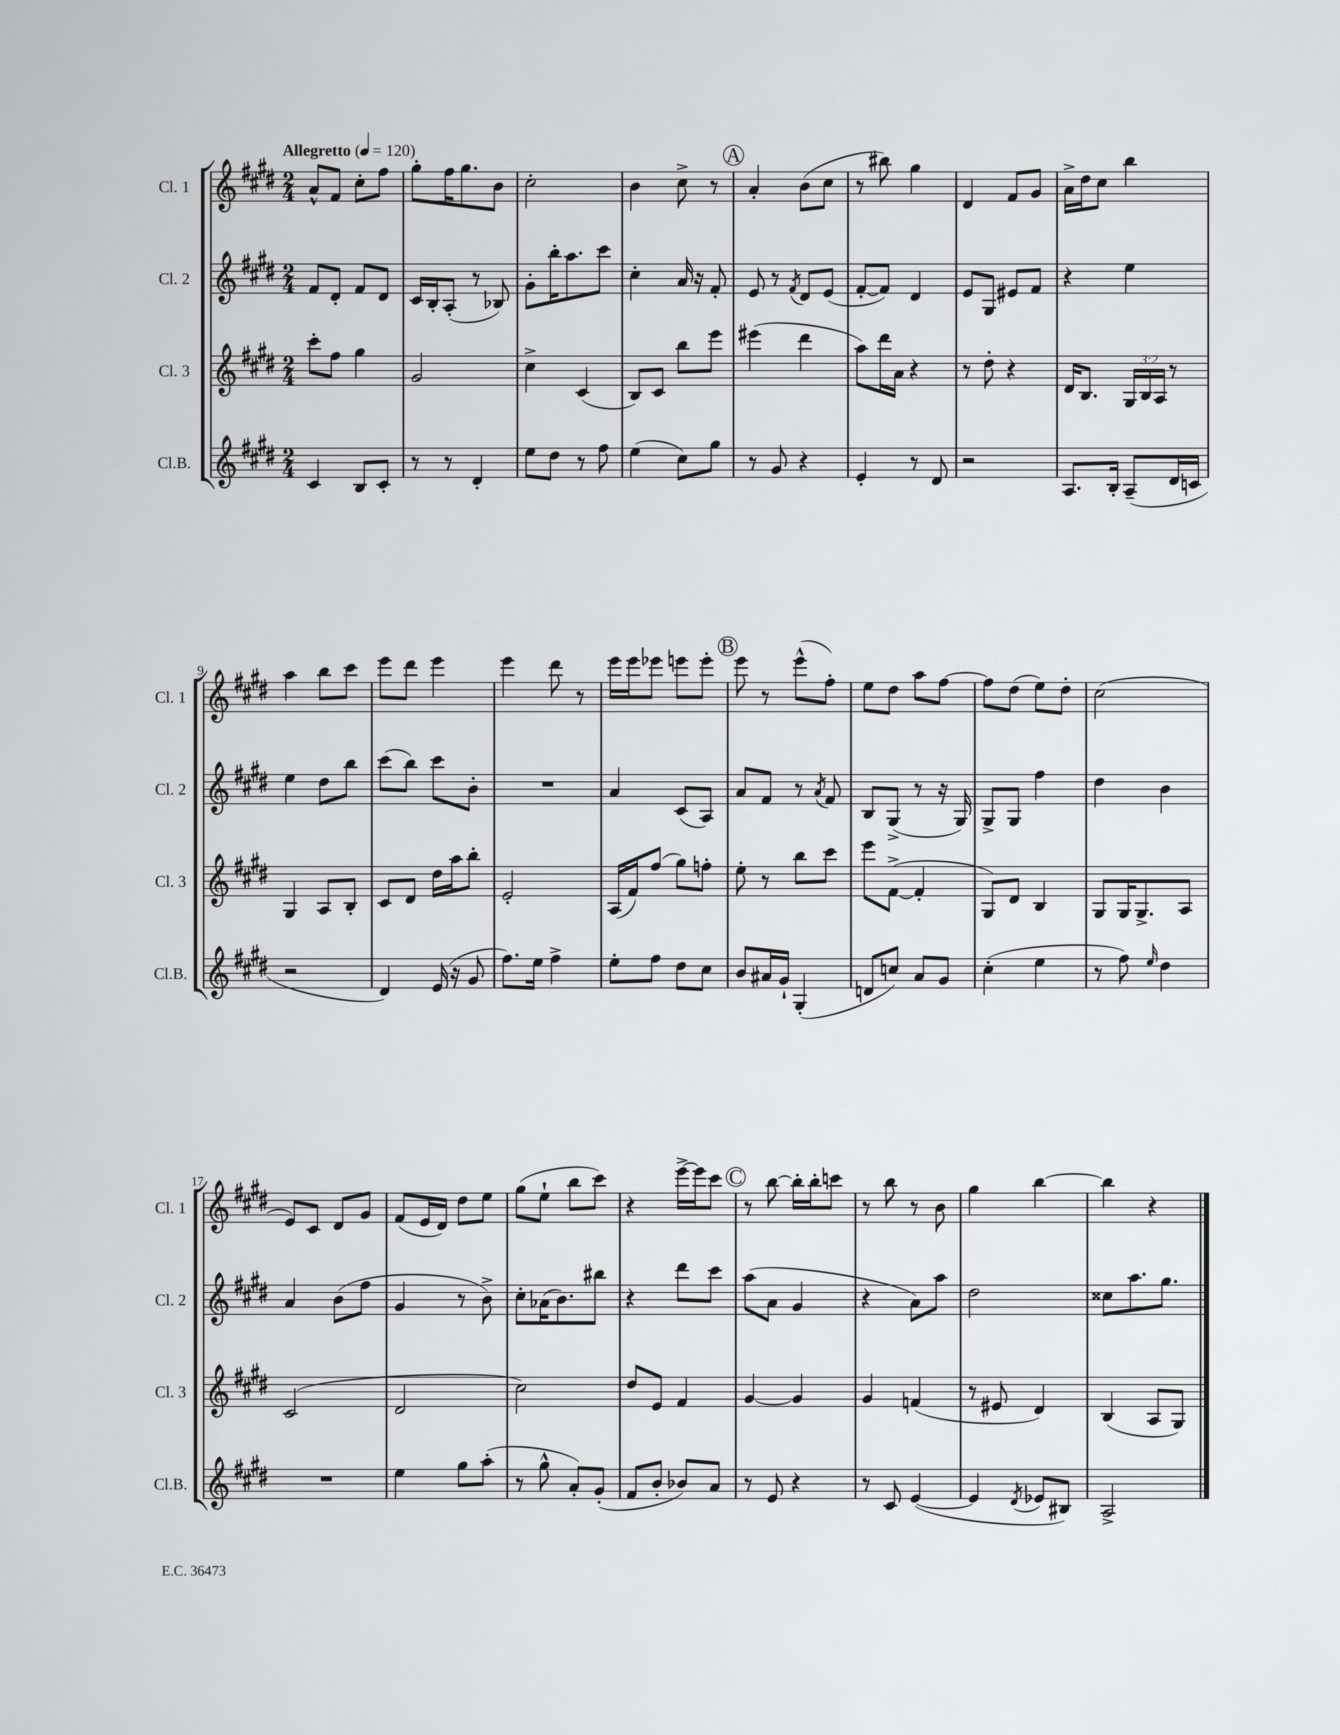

**kern	**kern	**kern	**kern
*part4	*part3	*part2	*part1
*staff4	*staff3	*staff2	*staff1
*I"Cl.B.	*I"Cl. 3	*I"Cl. 2	*I"Cl. 1
*I'Cl.B.	*I'Cl. 3	*I'Cl. 2	*I'Cl. 1
*clefG2	*clefG2	*clefG2	*clefG2
*k[f#c#g#d#]	*k[f#c#g#d#]	*k[f#c#g#d#]	*k[f#c#g#d#]
*M2/4	*M2/4	*M2/4	*M2/4
*MM120	*MM120	*MM120	*MM120
=1	=1	=1	=1
!	!	!	!LO:TX:a:B:t=Allegretto
4c#/	8ccc#'\L	8f#/L	8a^^/L
.	8ff#\J	8d#'/J	8f#/J
8B/L	4gg#\	8f#/L	8cc#'\L
8c#'/J	.	8d#/J	8ff#\J
=2	=2	=2	=2
8r	2g#/	16c#/LL	8gg#'\L
.	.	16B'/J	.
8r	.	(8A'/J	16ff#\K
.	.	.	8.gg#\
4d#'/	.	8r	.
.	.	8B-X/)	8b\J
=3	=3	=3	=3
8ee\L	4cc#^\	8g#'\L	2cc#'\
8dd#\J	.	16bb'\K	.
.	.	8.aa\	.
8r	(4c#/	.	.
8ff#\	.	8ccc#\J	.
=4	=4	=4	=4
(4ee\	8B/L)	4cc#'\	4b\
.	8c#/J	.	.
8cc#\L)	8bb\L	16a/	8cc#^\
.	.	16r	.
8gg#\J	8eee\J	8f#'/	8r
!!LO:REH:place=s1:t=A
=5	=5	=5	=5
8r	(4eee#X\	8e/	4a'/
8g#/	.	8r	.
.	.	8qf#/	.
4r	4ddd#\	8d#/L	(8b\L
.	.	(8e/J	8cc#\J
=6	=6	=6	=6
4e'/	8aa\L)	[8f#'/L	8r
.	16ddd#\L	8f#/J])	8bb#X\)
.	16a\JJ	.	.
8r	4r	4d#/	4gg#\
8d#/	.	.	.
=7	=7	=7	=7
2r	8r	8e/L	4d#/
.	8dd#'\	8G#/J	.
.	4r	8e#X/L	8f#/L
.	.	8f#/J	8g#/J
=8	=8	=8	=8
8.A/L	16d#/KL	4r	16a^\LL
.	8.B/J	.	16dd#\J
.	.	.	8cc#\J
16B'/Jk	.	.	.
(8A~/L	24G#/LL	4ee\	4bb\
.	24B/	.	.
.	24A/JJ	.	.
16d#/L	8r	.	.
16cn/JJ	.	.	.
!!LO:LB:g=z
=9	=9	=9	=9
2r	4G#/	4ee\	4aa\
.	8A/L	8dd#\L	8bb\L
.	8B'/J	8bb\J	8ccc#\J
=10	=10	=10	=10
4d#/)	8c#/L	(8ccc#\L	8eee\L
.	8d#/J	8bb\J)	8ddd#\J
(16e/	16dd#\LL	8ccc#\L	4eee\
16r	16aa\J	.	.
8g#/	8bb'\J	8b'\J	.
=11	=11	=11	=11
8.ff#\L)	2e'/	2r	4eee\
16ee\Jk	.	.	.
4ff#^\	.	.	8ddd#\
.	.	.	8r
=12	=12	=12	=12
8ee'\L	(16A/LL	4a/	16eee\LL
.	16f#/J)	.	16eee\J
8ff#\J	(8ff#/J	.	8eee-X\J
8dd#\L	8gg#\L)	(8c#/L	8eeen\L
8cc#\J	8ffn'\J	8A/J)	8eee'\J
!!LO:REH:place=s1:t=B
=13	=13	=13	=13
8b/L	8ee'\	8a/L	8eee\
16a#X/L	8r	8f#/J	8r
16g#`/JJ	.	.	.
(4G#'/	8bb\L	8r	(8eee^^\L
.	.	8qa/	.
.	8ccc#\J	8f#/	8ff#'\J)
=14	=14	=14	=14
8dn/L	8eee\L	8B/L	8ee\L
8ccn/J)	([8f#^\J	(8G#^/J	8dd#\J
8a/L	4f#'/]	8r	8aa\L
8g#/J	.	16r	[8ff#\J
.	.	16G#/)	.
=15	=15	=15	=15
(4cc#'\	8G#/L)	8G#^/L	8ff#\L]
.	8d#/J	8G#/J	(8dd#\J
4ee\	4B/	4ff#\	8ee\L)
.	.	.	8dd#'\J
=16	=16	=16	=16
8r	8G#/L	4dd#\	(2cc#\
8ff#\)	16G#/K	.	.
.	8.G#^/	.	.
16qqee/	.	.	.
4dd#\	.	4b\	.
.	8A/J	.	.
!!LO:LB:g=z
=17	=17	=17	=17
2r	(2c#/	4a/	8e/L)
.	.	.	8c#/J
.	.	(8b\L	8d#/L
.	.	8ff#\J	8g#/J
=18	=18	=18	=18
4ee\	2d#/	4g#/	(8f#/L
.	.	.	16e/L
.	.	.	16d#/JJ)
8gg#\L	.	8r	8dd#\L
(8aa'\J	.	8b^\)	8ee\J
=19	=19	=19	=19
8r	2cc#\)	8cc#'\L	(8gg#\L
8gg#^^\	.	(16a-X\K	8ee`\J
.	.	8.b\)	.
8a'/L)	.	.	8bb\L
(8g#'/J	.	8bb#X\J	8ccc#\J)
=20	=20	=20	=20
8f#/L	8dd#/L	4r	4r
8b'/J	8e/J	.	.
8b-X/L)	4f#/	8ddd#\L	[16eee^\LL
.	.	.	16eee\J]
8a/J	.	8ccc#\J	8ccc#\J
!!LO:REH:place=s1:t=C
=21	=21	=21	=21
8r	[4g#/	(8aa\L	8r
8e/	.	8a\J	[8bb\
4r	4g#/]	4g#/	16bb'\LL]
.	.	.	16bb'\J
.	.	.	8cccn\J
=22	=22	=22	=22
8r	4g#/	4r	8r
8c#/	.	.	8bb\
([4e/	(4fn/	8a\L)	8r
.	.	8aa\J	8b\
=23	=23	=23	=23
4e/]	8r	2dd#\	4gg#\
.	8e#X/	.	.
8qd#/	.	.	.
8e-X/L	4d#/)	.	[4bb\
8B#X/J)	.	.	.
=24	=24	=24	=24
2A^/	(4B/	8cc##X\L	4bb\]
.	.	8.aa\	.
.	8A/L	.	4r
.	.	8.gg#\J	.
.	8G#/J)	.	.
==	==	==	==
*-	*-	*-	*-
